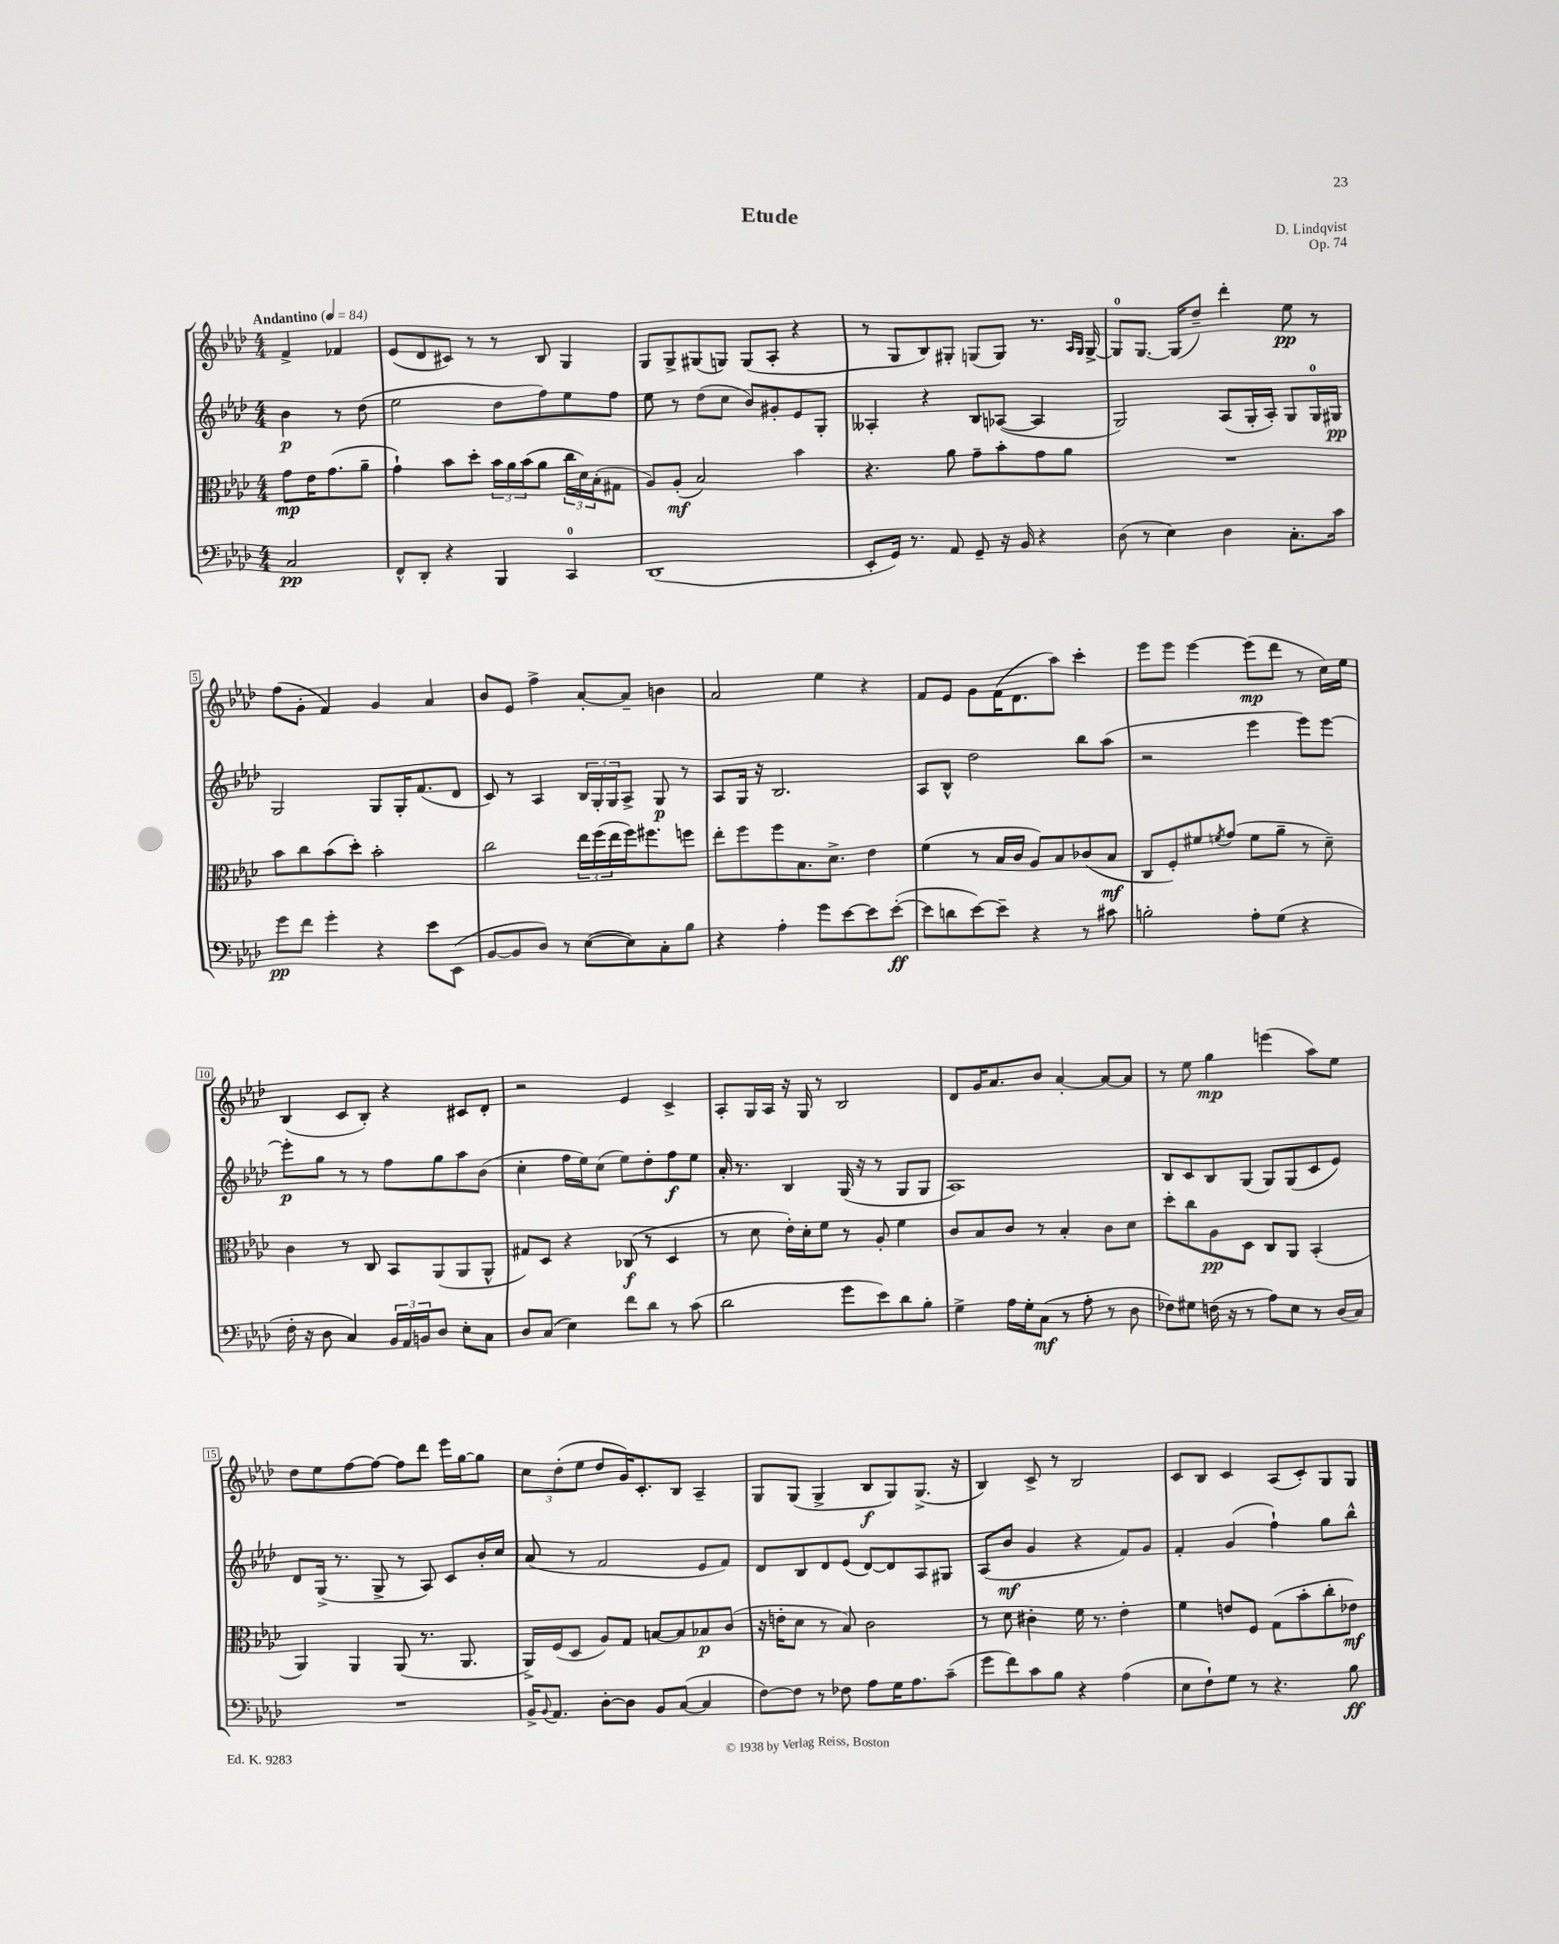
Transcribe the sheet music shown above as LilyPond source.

\header { title = "Etude" composer = "D. Lindqvist" opus = "Op. 74" }
<<
\new StaffGroup <<
\new Staff = "s0" {
    \clef treble \key aes \major \numericTimeSignature \time 4/4 \partial 2 \tempo "Andantino" 4 = 84
    f'4-> fes'4 |
    ees'8( des'8 cis'8) r8 r8 bes8 g4 |
    g8 g8-> gis8( g8) g8( aes8-. r4 |
    r8 g8 bes8) gis8-. g8( g8) r8. \grace { aes16 g16 } g16~-> |
    g8-0 g8.~ g16( des''8--) des'''4-. ees''8\pp r8 |
    f''8( g'8-. f'4) g'4 aes'4 |
    bes'8 ees'8 f''4-> aes'8~-. aes'8-- b'4 |
    aes'2 ees''4 r4 |
    f'8 ees'8 g'8 f'16( des'8. aes''8) c'''4-. |
    ees'''8 ees'''8 ees'''4~ ees'''8\mp( des'''8 r8 c''16) ees''16 |
    bes4( c'8 bes8-.) r4 cis'8 des'8-. |
    r2 ees'4 c'4-> |
    aes8-. g16 aes16 r16 g16 r8 bes2 |
    des'8 g'16 aes'8. bes'8 aes'4~-. aes'8~ aes'8 |
    r8 ees''8 g''4\mp e'''4( aes''8) ees''8 |
    des''8 ees''8 f''8~ f''8~ f''8 des'''8 ees'''16 g''16~ g''8 |
    \tuplet 3/2 { c''8 des''8-.( ees''8 } des''8 g'16) c'8.-. bes8 aes4-- |
    g8 g8( g4-> bes8\f g8) g8.->( r16 |
    bes4) c'8-> r8 bes2 |
    c'8 bes8 c'4 aes8( c'8-.) g8 g8 \bar "|." |
}
\new Staff = "s1" {
    \clef treble \key aes \major \numericTimeSignature \time 4/4 \partial 2
    bes'4\p r8 des''8( |
    ees''2 des''8 f''8) ees''8 f''8 |
    ees''8 r8 des''8( c''8 bes'8) gis'8-. ees'8 g8-. |
    aeses4-. r4 bes8 aes8~( aes4 |
    g2) aes8( g16-. aes16-.) g8 g16-0 gis16\pp |
    g2 g8 g16-. f'8.( des'8 |
    c'8) r8 aes4 \tuplet 3/2 { bes16 g16-. g16 } aes8-> g8\p r8 |
    aes8 g16 r16 bes2. |
    aes8 bes8-^ des''2 bes''8 aes''8( |
    r2 ees'''4 ees'''8) ees'''8~ |
    ees'''8-.\p g''8 r8 r8 f''8 g''8 aes''8 bes'8( |
    c''4-. f''16 ees''16) c''8( ees''8) des''8-. f''8\f ees''8 |
    aes'16-. r8. bes4 g16( r16 r8 g8 g8 |
    aes1) |
    bes8 c'8 bes8 g8( g8) g8( c'8 ees'8) |
    des'8 g16->( r8. g8-> r8 aes8) c'8 bes'16-. c''16 |
    aes'8( r8 f'2 ees'8 f'8) |
    des'8 bes8 des'8 ees'8( des'8~) des'8 aes8 gis8 |
    aes8( bes'8\mf g'4 r4 f'8) g'8 |
    f'4-. g'4( f''4-!) g''8 bes''8-^ \bar "|." |
}
\new Staff = "s2" {
    \clef alto \key aes \major \numericTimeSignature \time 4/4 \partial 2
    g'8\mp ees'16 g'8.( aes'8-- |
    g'4-!) bes'8 des''8-. \tuplet 3/2 { bes'16 aes'16 bes'16( } aes'8 \tuplet 3/2 { c''16 des'16) bes16-.( } gis8 |
    aes8) aes8-.\mf( bes2) bes'4 |
    r4. aes'8 g'8-- bes'8-. g'8 aes'8 |
    R1 |
    bes'8 c''8 bes'8( des''8-.) bes'2-. |
    c''2 \tuplet 3/2 { ees''16 f''16( ees''16 } f''16) fis''8. f''8 |
    ees''8-. f''8 f''8 bes8. des'8.-> ees'4 |
    f'4( r8 bes16 c'16 aes8) bes8 ces'8( bes8\mf |
    c8 f8-.) fis'8 \acciaccatura { f'8 } g'8( f'8 aes'8-- r8 des'8--) |
    c'4 r8 c8 bes,8 aes,8( aes,8 aes,8-^ |
    gis8) des8 r4 ces8\f( r8 des4 |
    r8 des'8 ees'16-.) des'16-. f'8 r8 aes8-. f'4 |
    c'8 bes8 c'8 r8 bes4-. c'8 des'8 |
    des''8-. c''8 aes8\pp des8 c8 aes,8 bes,4-.( |
    aes,4) aes,4 aes,8( r8. aes,8. |
    aes,16->) f16( des8 aes8) g8 b8~ b8 bes8\p c'8( |
    r16 e'16-. des'8 r8 bes8) c'2 |
    r8 des'8 cis'4-. f'16 r8. ees'4-. |
    f'4 e'8 f8 g8( bes'8-. c''8-. ees'8\mf) \bar "|." |
}
\new Staff = "s3" {
    \clef bass \key aes \major \numericTimeSignature \time 4/4 \partial 2
    c2\pp |
    f,8-^ des,8-. r4 bes,,4 c,4-0 |
    des,1( |
    ees,8-. g,16) r8. aes,8 g,8-- r16 bes,16 r4 |
    des8( r8 ees4) des4 c8.-. c'16 |
    g'8\pp f'8 g'4-. r4 ees'8 ees,8( |
    bes,8~ bes,8 des8) r8 ees8~( ees8) c8-. bes8 |
    r4 aes4-. g'8 ees'8~ ees'8 ees'8~-.\ff( |
    ees'8 d'8 ees'8~) ees'8-- r4 r8 cis'8 |
    b2-. aes8-. g8( r4 |
    f16-. r16 des8 c4) \tuplet 3/2 { bes,16 aes,16 b,16 } des8 ees8-. c8 |
    des8 c8( ees4) f'8 des'8 r8 c'8( |
    des'2 g'8 ees'8) des'8 bes8-. |
    g4-> aes16 g16-. c8\mf( r8 aes8-. r8 des8 |
    fes8) gis8 f16( r16 r8 aes8) ees8 r8 des16( c16) |
    R1 |
    bes,16-> \appoggiatura { bes,8 } aes,8. des8~-. des8 bes,8 c8~( c4 |
    f8~) f8 r8 fes8 aes8 g16 aes8. c'8--( |
    g'8 f'8) c'8 bes8 r4 aes4( |
    ees8 f8-!) g8 r8 r4. bes8\ff \bar "|." |
}
>>
>>
\layout { \context { \Score \override BarNumber.stencil = #(make-stencil-boxer 0.1 0.3 ly:text-interface::print) } }
